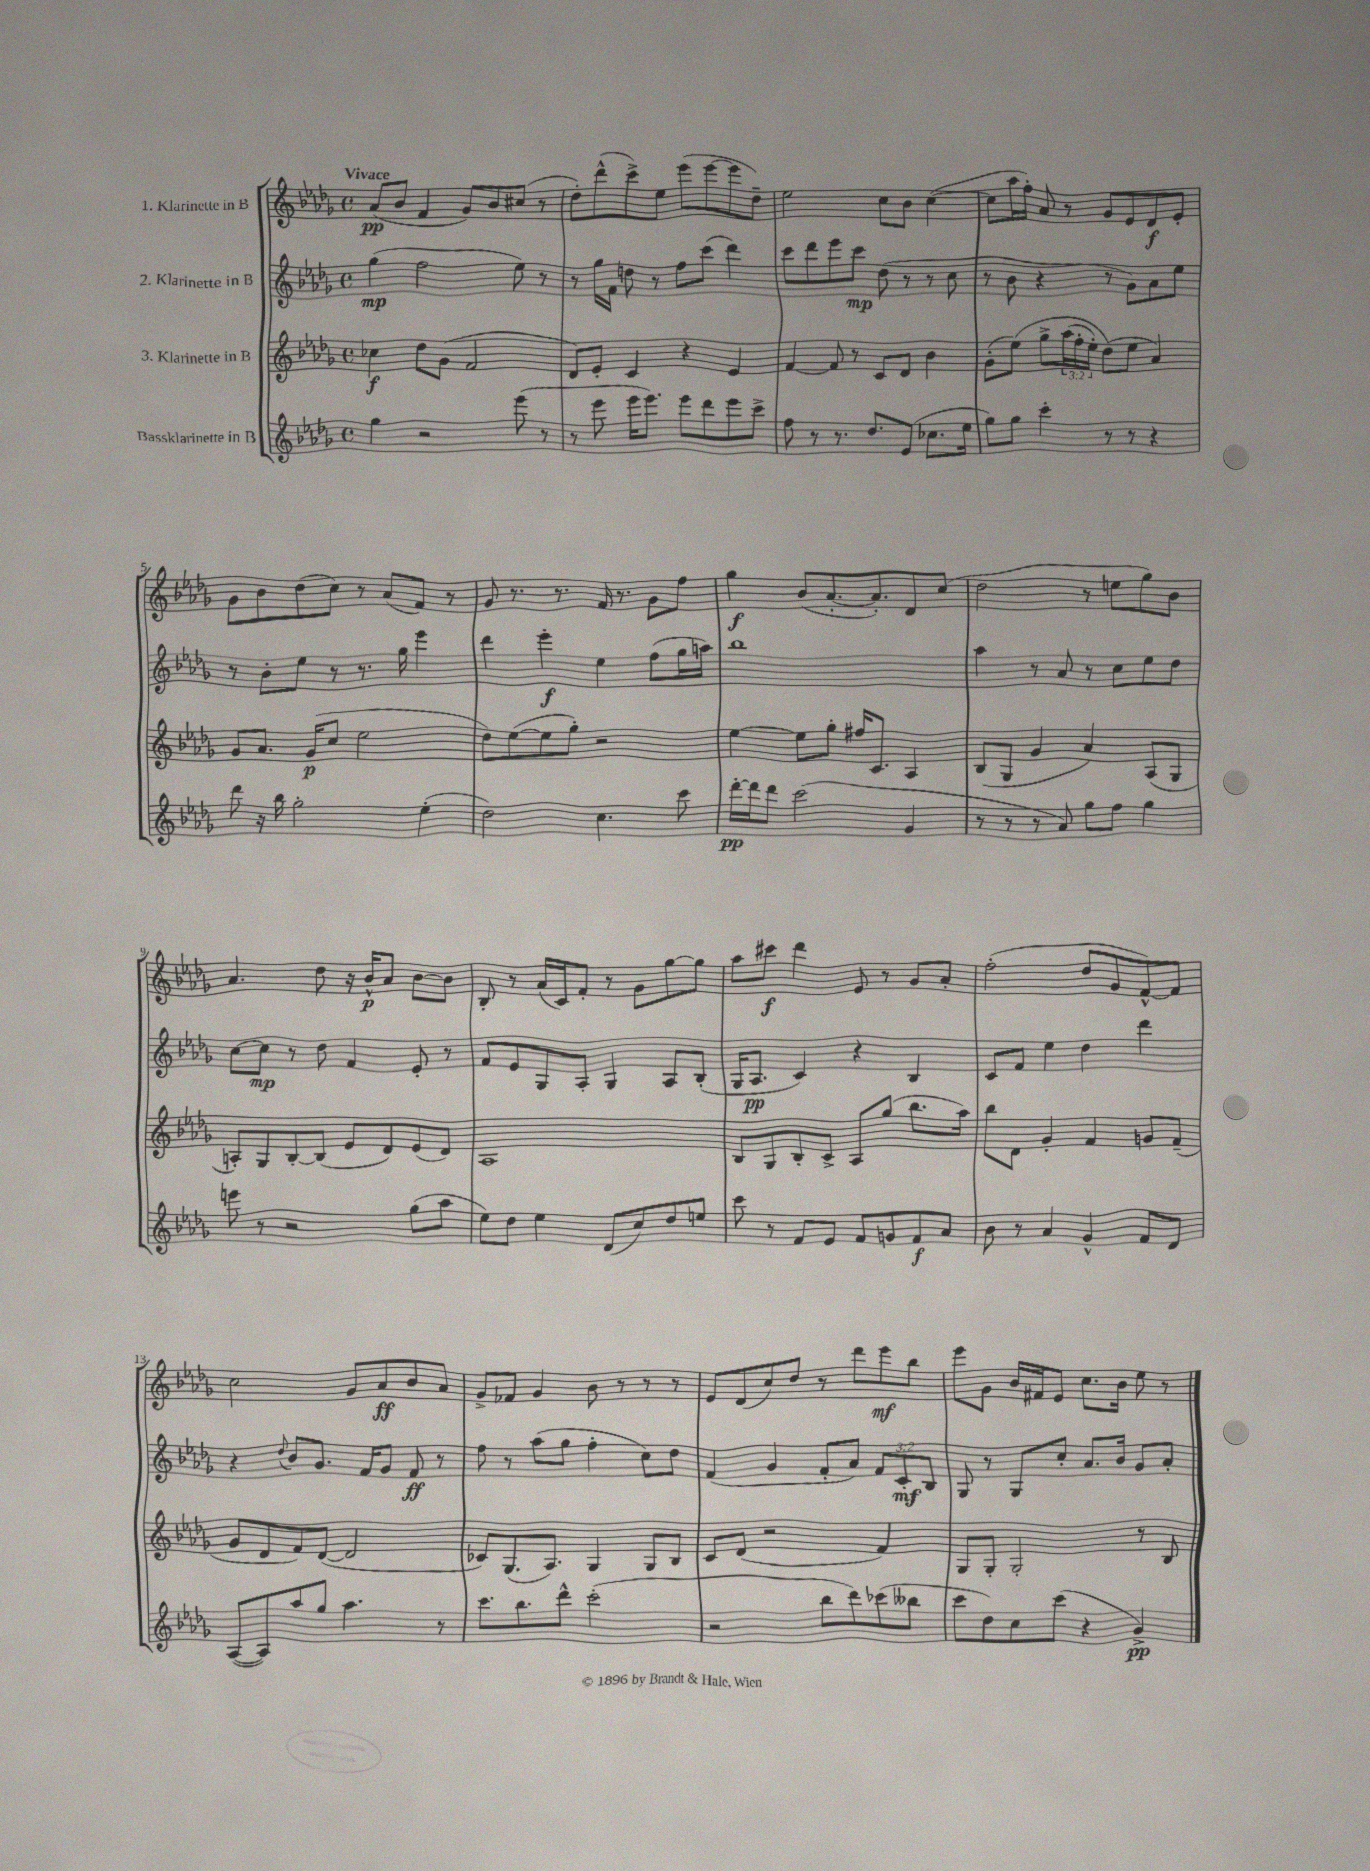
<<
\new StaffGroup <<
\new Staff = "s0" \with { instrumentName = "1. Klarinette in B" } {
    \clef treble \key des \major \defaultTimeSignature \time 4/4 \tempo "Vivace"
    aes'8\pp( bes'8 f'4 ges'8) bes'8 cis''8( r8 |
    des''8-.) des'''8-^( c'''8->) ees''8 ees'''8( ees'''8~ ees'''8 des''8--) |
    ees''2 c''8 bes'8 c''4~( |
    c''8 aes''16 f''16-.) aes'8 r8 ges'8 ees'8 des'8\f ees'8-. |
    ges'8 bes'8 des''8( c''8) r8 aes'8( f'8) r8 |
    ges'8 r8. r8. f'16 r8. ges'8 f''8 |
    ges''4\f bes'8( aes'8.~-. aes'8.-.) des'8 c''8( |
    des''2 r8 e''8 ges''8) bes'8 |
    aes'4. des''8 r16 bes'16-^\p aes'8 bes'8~ bes'8 |
    bes8-. r8 aes'16( c'16) f'8-. r8 ges'8 ges''8~ ges''8 |
    aes''8 cis'''8\f des'''4 ees'8 r8 ges'8 aes'8-. |
    f''2-.( des''8 ges'8 f'8~-^) f'8 |
    c''2 ges'8 aes'8\ff bes'8 aes'8 |
    ges'8-> fes'8 ges'4 bes'8 r8 r8 r8 |
    ees'8 des'8( c''8) des''8 r8 des'''8 ees'''8\mf bes''8 |
    ees'''8 ges'8 bes'16 fis'16 ees'8 c''8. bes'16 ees''8 r8 \bar "|." |
}
\new Staff = "s1" \with { instrumentName = "2. Klarinette in B" } {
    \clef treble \key des \major \defaultTimeSignature \time 4/4 \override Staff.TupletNumber.text = #tuplet-number::calc-fraction-text
    ges''4\mp( f''2 ees''8) r8 |
    r8 ges''16 f'16 d''8 r8 f''8 c'''8( des'''4) |
    c'''8 des'''8 ees'''8 c'''8\mp des''8( r8 r8 c''8 |
    r8 bes'8 r4 r8 ges'8) aes'8 ees''8 |
    r8 bes'8-. ees''8 r8 r8. ges''16 ees'''4 |
    des'''4 ees'''4-.\f ees''4 f''8( ges''16 a''16) |
    bes''1 |
    aes''4 r8 aes'8 r8 c''8 ees''8 des''8 |
    c''8~ c''8\mp r8 des''8 f'4 ees'8-. r8 |
    f'8 ees'8 ges8 aes8-. ges4 aes8 bes8-.( |
    ges16 aes8.\pp c'4) r4 bes4 |
    c'8 f'8 ees''4 des''4 des'''4 |
    r4 \appoggiatura { des''8 } bes'8 ges'8. f'16 ges'8 f'8\ff r8 |
    f''8 r8 aes''8( ges''8 f''4-. c''8) des''8 |
    f'4( ges'4 f'8-. aes'8) \tuplet 3/2 { f'8 c'8-.\mf bes8 } |
    ges8 r8 ges8 c''8-. aes'8. bes'16 ges'8 aes'8-. \bar "|." |
}
\new Staff = "s2" \with { instrumentName = "3. Klarinette in B" } {
    \clef treble \key des \major \defaultTimeSignature \time 4/4 \override Staff.TupletNumber.text = #tuplet-number::calc-fraction-text
    ces''4\f des''8 ges'8( f'2 |
    des'8) ees'8-. c'4 r4 ees'4 |
    f'4~ f'8 r8 c'8 des'8 bes'4 |
    ges'8-.( ees''8)\( ges''8-> \tuplet 3/2 { aes''16( f''16-. ees''16-.) } des''8(\) ees''8 aes'4) |
    ges'8 aes'8. ges'16\p( c''8 ees''2 |
    des''8) ees''8~( ees''8 ges''8-.) r2 |
    ees''4~ ees''8 ges''8-. fis''16 c'8. aes4 |
    bes8( ges8 ges'4 aes'4) aes8( ges8 |
    a8-.) ges8 bes8~-. bes8( ees'8 des'8) ees'8( des'8) |
    aes1 |
    bes8 ges8 bes8-. c'8-> aes8 ges''8( bes''8. aes''16) |
    bes''8 des'8 ges'4-. f'4 g'8 f'8--( |
    ges'8 des'8 f'8) des'8~( des'2 |
    ces'8) ges8.( aes8.) ges4 ges8 bes8 |
    c'8 des'8( r2 f'4) |
    ges8 ges8-. ges2-. r8 bes8 \bar "|." |
}
\new Staff = "s3" \with { instrumentName = "Bassklarinette in B" } {
    \clef treble \key des \major \defaultTimeSignature \time 4/4
    ges''4 r2 ees'''8( r8 |
    r8 ees'''8 ees'''16 ees'''8.) ees'''8 des'''8 ees'''8 c'''8-> |
    f''8 r8 r8. des''8. ees'8( ces''8. ees''16 |
    ges''8) ges''8 c'''4-. r8 r8 r4 |
    des'''8 r16 bes''16 ges''2-. ees''4-.( |
    des''2) c''4. c'''8 |
    des'''16~-.\pp des'''16 des'''8 c'''2( ges'4 |
    r8 r8 r8 aes'8) ges''8 f''8 ges''4 |
    e'''8 r8 r2 ges''8( aes''8 |
    ees''8) des''8 ees''4 des'8( c''8) des''8 e''8 |
    c'''8 r8 f'8 ees'8 f'8 g'8 f'8\f aes'8 |
    bes'8 r8 aes'4 ges'4-^ f'8 des'8 |
    aes8~( aes8) aes''8 ges''8 aes''4. r8 |
    c'''8. bes''8. des'''8-^ c'''2-.( |
    r2 bes''8 des'''8) ces'''8( beses''8 |
    c'''8 des''8) c''8 c'''8( r4 ges'4->\pp) \bar "|." |
}
>>
>>
